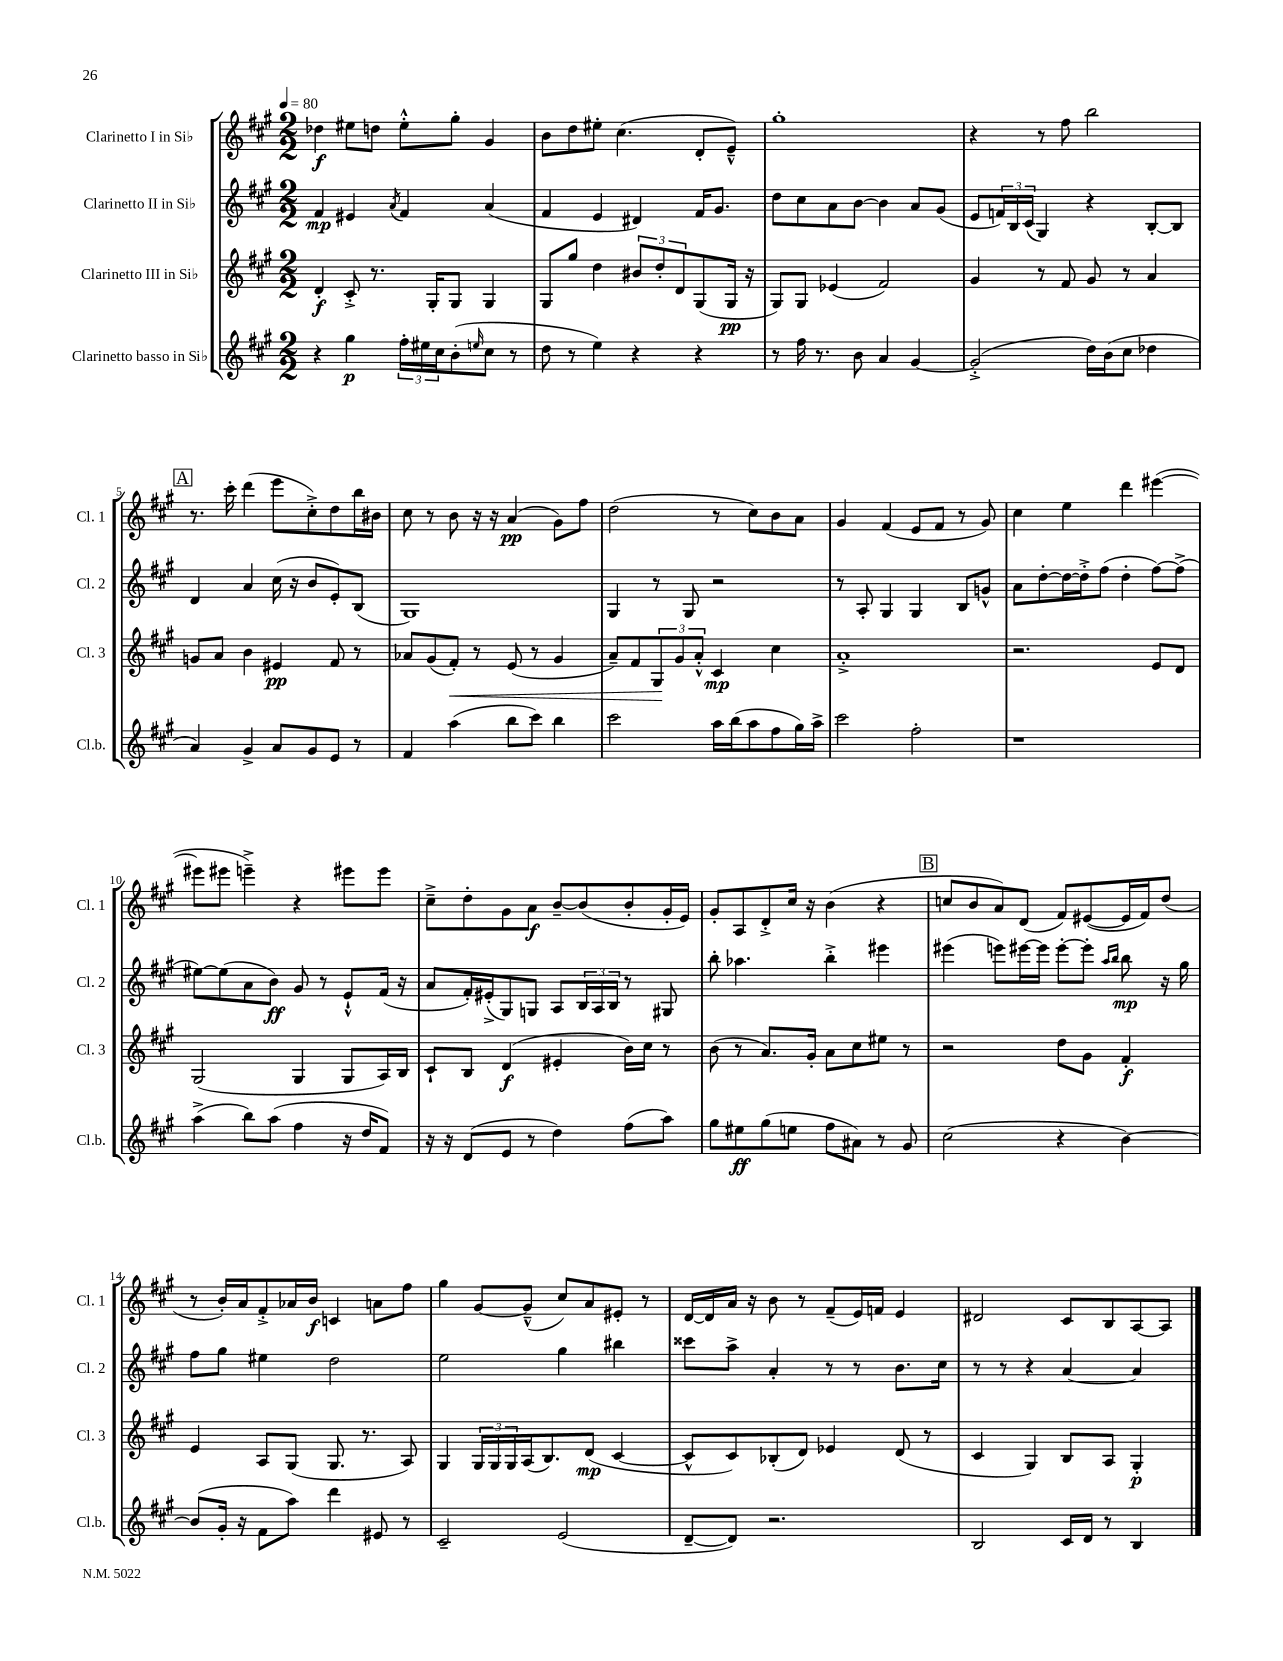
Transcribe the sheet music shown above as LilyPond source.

<<
\new StaffGroup <<
\new Staff = "s0" \with { instrumentName = "Clarinetto I in Sib" shortInstrumentName = "Cl. 1" } {
    \clef treble \key a \major \numericTimeSignature \time 2/2 \tempo 4 = 80
    des''4\f eis''8 d''8 eis''8-.-^ gis''8-. gis'4 |
    b'8 d''8 eis''8-. cis''4.( d'8-. e'8---^) |
    gis''1-. |
    r4 r8 fis''8 b''2 |
    \mark \markup { \box "A" } r8. cis'''16-. d'''4( e'''8 cis''8-.->) d''8 b''16 bis'16 |
    cis''8 r8 b'8 r16 r16 a'4\pp( gis'8) fis''8 |
    d''2( r8 cis''8) b'8 a'8 |
    gis'4 fis'4( e'8 fis'8 r8 gis'8) |
    cis''4 e''4 d'''4 eis'''4~( |
    eis'''8 eis'''8 e'''4--->) r4 eis'''8 eis'''8 |
    cis''8---> d''8-. gis'8 a'8\f b'8~-- b'8( b'8-. gis'16-. e'16) |
    gis'8-. a8 d'8-.-> cis''16 r16 b'4( r4 |
    \mark \markup { \box "B" } c''8 b'8 a'8) d'8( fis'8) eis'8~( eis'16 fis'16) d''8( |
    r8 b'16-.) a'16 fis'8-.-> aes'16 b'16\f c'4 a'8 fis''8 |
    gis''4 gis'8~ gis'8---^( cis''8) a'8 eis'8-. r8 |
    d'16~ d'16 a'16 r16 b'8 r8 fis'8--( e'16) f'16 e'4 |
    dis'2 cis'8 b8 a8~ a8 \bar "|." |
}
\new Staff = "s1" \with { instrumentName = "Clarinetto II in Sib" shortInstrumentName = "Cl. 2" } {
    \clef treble \key a \major \numericTimeSignature \time 2/2
    fis'4\mp eis'4 \acciaccatura { a'8 } fis'4 a'4( |
    fis'4 e'4 dis'4) fis'16 gis'8. |
    d''8 cis''8 a'8 b'8~ b'4 a'8 gis'8( |
    e'8 \tuplet 3/2 { f'16) b16 cis'16( } gis4) r4 b8~-. b8 |
    \mark \markup { \box "A" } d'4 a'4 cis''16( r16 b'8 e'8-.) b8( |
    gis1) |
    gis4 r8 gis8 r2 |
    r8 a8-. gis4 gis4 b8 g'8-^ |
    a'8 d''8~-. d''16~ d''16-.-> fis''8( d''4-. fis''8~) fis''8->( |
    eis''8~) eis''8( a'8 b'8\ff) gis'8 r8 e'8-!-^ fis'16( r16 |
    a'8 fis'16-.) eis'16-.->( gis8) g8 a8 \tuplet 3/2 { b16 a16 b16 } r8 gis8 |
    b''8-. aes''4. b''4-.-> eis'''4 |
    \mark \markup { \box "B" } eis'''4( e'''8) eis'''16~ eis'''16 eis'''8~-. eis'''8-. \grace { a''16 b''16 } b''8\mp r16 gis''16 |
    fis''8 gis''8 eis''4 d''2 |
    e''2 gis''4 bis''4 |
    cisis'''8 a''8-> a'4-. r8 r8 b'8. cis''16 |
    r8 r8 r4 a'4~ a'4 \bar "|." |
}
\new Staff = "s2" \with { instrumentName = "Clarinetto III in Sib" shortInstrumentName = "Cl. 3" } {
    \clef treble \key a \major \numericTimeSignature \time 2/2
    d'4-.\f cis'8-.-> r8. gis16-. gis8 gis4 |
    gis8 gis''8 d''4 \tuplet 3/2 { bis'8 d''8-. d'8 } gis8( gis16\pp r16 |
    gis8) gis8 ees'4( fis'2) |
    gis'4 r8 fis'8 gis'8 r8 a'4 |
    \mark \markup { \box "A" } g'8 a'8 b'4 eis'4\pp fis'8 r8 |
    aes'8 gis'8( fis'8-.\<) r8 e'8( r8 gis'4 |
    a'8--) fis'8 \tuplet 3/2 { gis8\! gis'8 a'8-.-^ } cis'4\mp cis''4 |
    a'1-.-> |
    r2. e'8 d'8 |
    gis2( gis4 gis8 a16) b16 |
    cis'8-! b8 d'4\f( eis'4-. b'16) cis''16 r8 |
    b'8( r8 a'8.) gis'16-. a'8 cis''8 eis''8 r8 |
    \mark \markup { \box "B" } r2 d''8 gis'8 fis'4-.\f |
    e'4 a8 gis8( gis8. r8. a8) |
    gis4 \tuplet 3/2 { gis16 gis16 gis16 } a16( b8.) d'8\mp( cis'4~ |
    cis'8-^ cis'8) bes8-.( d'8) ees'4 d'8( r8 |
    cis'4 gis4) b8 a8 gis4-.\p \bar "|." |
}
\new Staff = "s3" \with { instrumentName = "Clarinetto basso in Sib" shortInstrumentName = "Cl.b." } {
    \clef treble \key a \major \numericTimeSignature \time 2/2
    r4 gis''4\p \tuplet 3/2 { fis''16-. eis''16 cis''16 } b'8-.( \grace { e''16 } cis''8 r8 |
    d''8 r8 e''4) r4 r4 |
    r8 fis''16 r8. b'8 a'4 gis'4~ |
    gis'2-.->( d''16) b'16( cis''8 des''4 |
    \mark \markup { \box "A" } a'4) gis'4-> a'8 gis'8 e'8 r8 |
    fis'4 a''4( b''8 cis'''8) b''4 |
    cis'''2 a''16 b''16( a''8 fis''8 gis''16) a''16-> |
    cis'''2 fis''2-. |
    r1 |
    a''4->( b''8) a''8( fis''4 r16 d''16 fis'8) |
    r16 r16 d'8( e'8 r8 d''4) fis''8( a''8) |
    gis''8 eis''8\ff gis''8( e''8 fis''8 ais'8) r8 gis'8 |
    \mark \markup { \box "B" } cis''2( r4 b'4~) |
    b'8( gis'16-. r16 fis'8 a''8) d'''4 eis'8 r8 |
    cis'2-- e'2( |
    d'8~-- d'8) r2. |
    b2 cis'16 d'16 r8 b4 \bar "|." |
}
>>
>>
